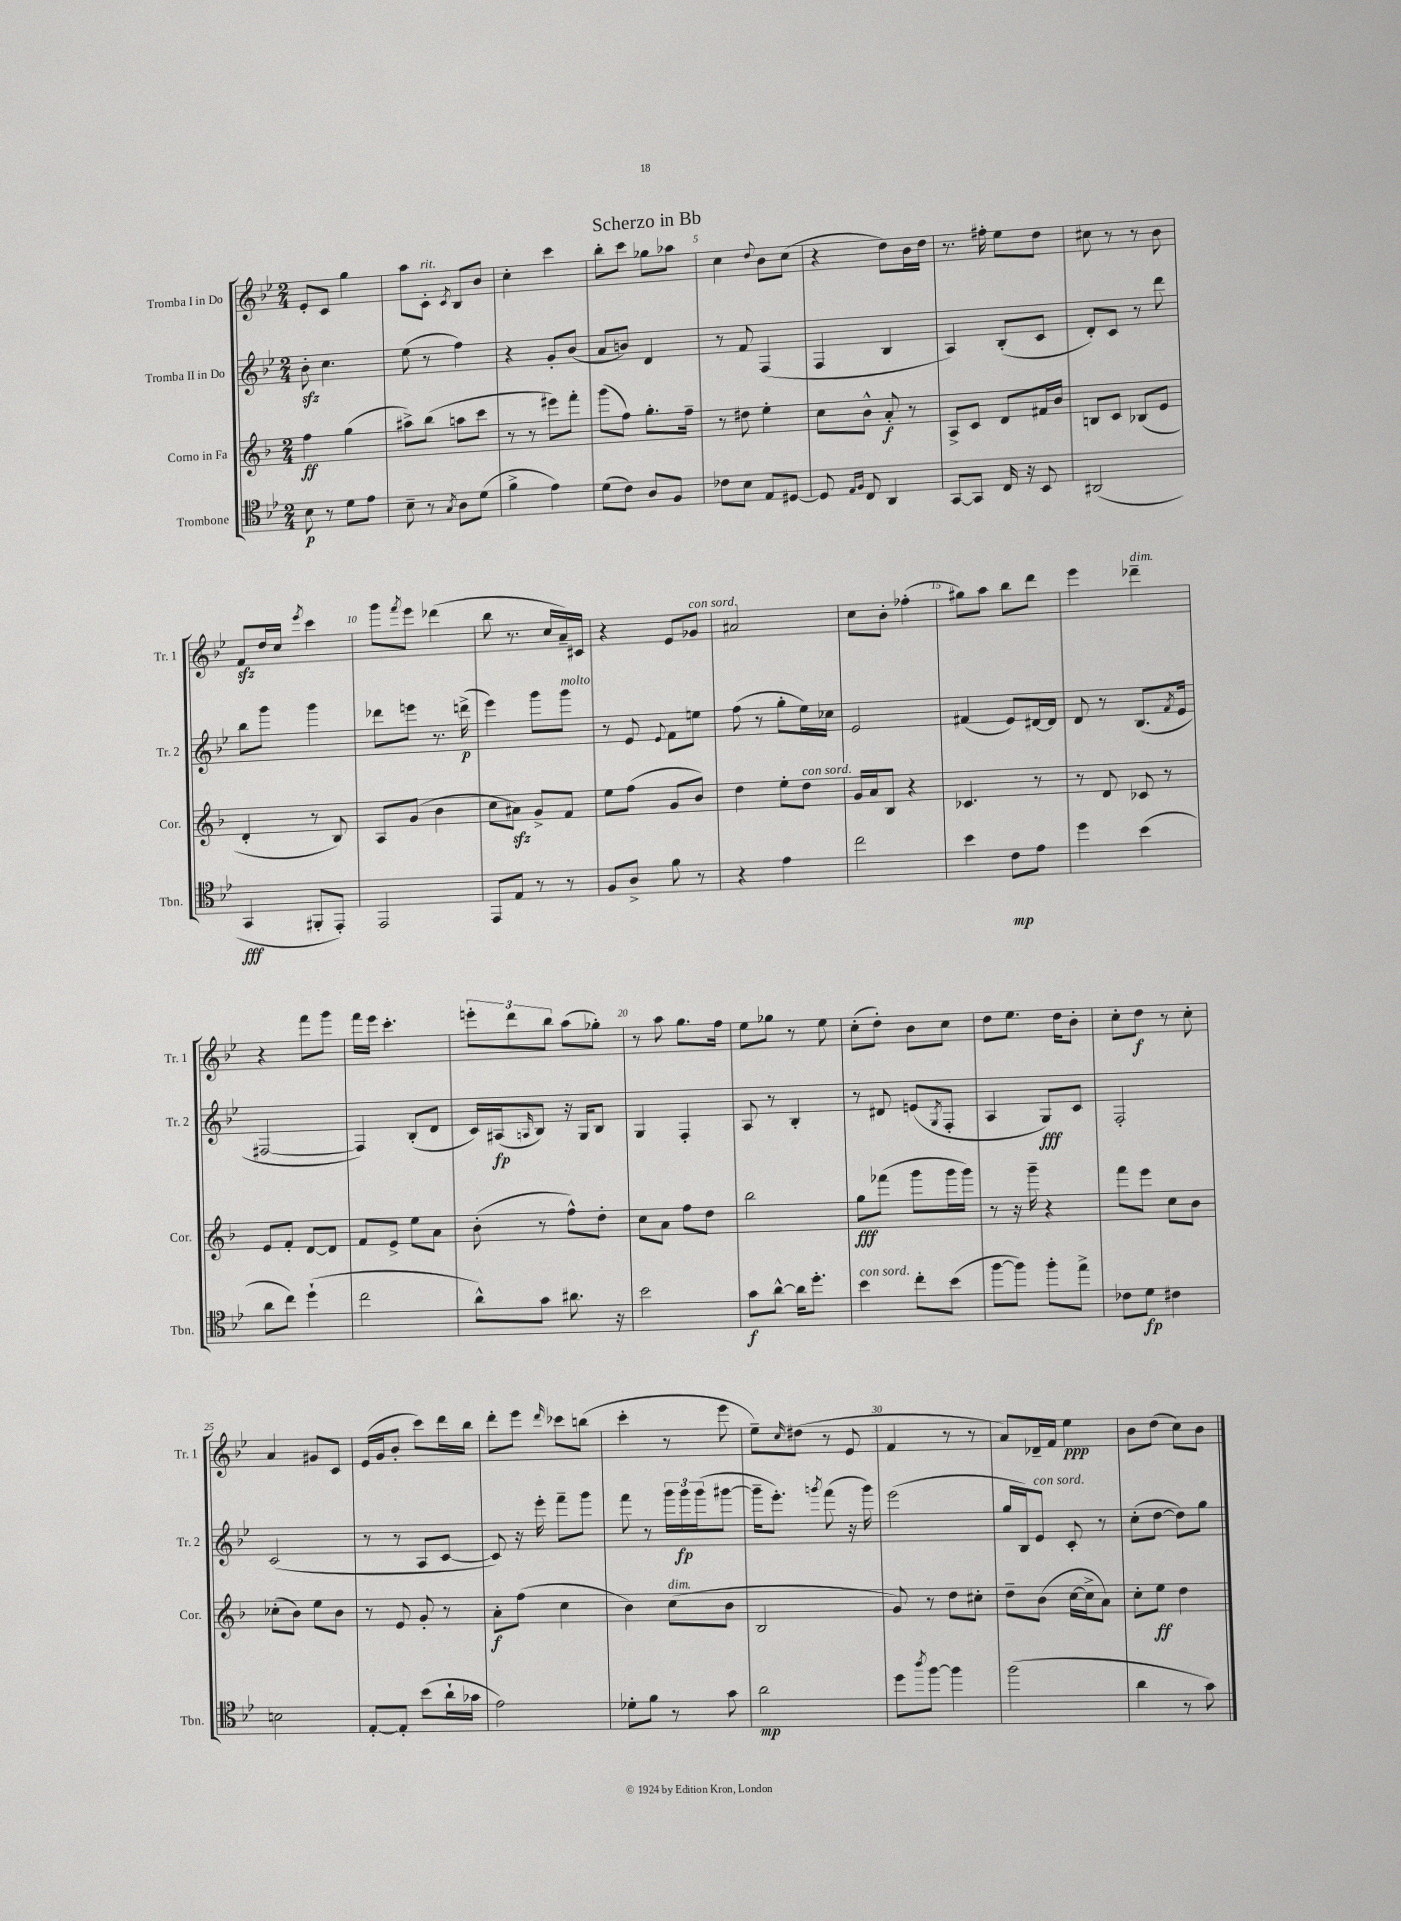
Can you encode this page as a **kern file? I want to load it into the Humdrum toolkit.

**kern	**dynam	**kern	**dynam	**kern	**dynam	**kern	**dynam
*part4	*part4	*part3	*part3	*part2	*part2	*part1	*part1
*staff4	*staff4	*staff3	*staff3	*staff2	*staff2	*staff1	*staff1
*I"Trombone	*	*I"Corno in Fa	*	*I"Tromba II in Do	*	*I"Tromba I in Do	*
*I'Tbn.	*	*I'Cor.	*	*I'Tr. 2	*	*I'Tr. 1	*
*clefC4	*	*clefG2	*	*clefG2	*	*clefG2	*
*k[b-e-]	*	*k[b-]	*	*k[b-e-]	*	*k[b-e-]	*
*M2/4	*	*M2/4	*	*M2/4	*	*M2/4	*
=1	=1	=1	=1	=1	=1	=1	=1
8B-\	p	4ff\	ff	8b-zz'\	.	8e-'/L	.
8r	.	.	.	4.cc\	.	8c/J	.
8d\L	.	(4gg\	.	.	.	4gg\	.
8e-\J	.	.	.	.	.	.	.
=2	=2	=2	=2	=2	=2	=2	=2
8B-~\	.	8aa#X^\L)	.	(8ee-\	.	8aa\L	.
!	!	!	!	!	!	!LO:TX:a:i:t=rit.	!
8r	.	(8bb-\J	.	8r	.	8c'\J	.
8qG/	.	.	.	.	.	8qc/	.
8A\L	.	8aan\L	.	4ff\)	.	8B-/L	.
(8d\J	.	8ccc\J	.	.	.	8b-/J	.
=3	=3	=3	=3	=3	=3	=3	=3
4f^\	.	8r	.	4r	.	4cc'\	.
.	.	8r	.	.	.	.	.
4e-\)	.	8eee#X\L)	.	8g'/L	.	4ccc\	.
.	.	8fff'\J	.	(8b-/J	.	.	.
=4	=4	=4	=4	=4	=4	=4	=4
(8d\L	.	(8ggg\L	.	8a/L	.	8bb-'\L	.
8c\J)	.	8ff\J)	.	8bn/J)	.	8ccc\J	.
8A/L	.	8.gg'\L	.	4d/	.	8gg-X\L	.
8F/J	.	.	.	.	.	8aa-X\J	.
.	.	16ff~\Jk	.	.	.	.	.
=5	=5	=5	=5	=5	=5	=5	=5
8c-X\L	.	8r	.	8r	.	4cc\	.
8B-\J	.	8dd#X\	.	8f/	.	.	.
.	.	.	.	.	.	8qqdd/	.
8E-/L	.	4ee'\	.	(4F/	.	8b-\L	.
[8D#X/J	.	.	.	.	.	(8cc\J	.
=6	=6	=6	=6	=6	=6	=6	=6
8D#/]	.	8cc\L	.	4F/	.	4r	.
16qqE-/LL	.	.	.	.	.	.	.
16qqF/JJ	.	.	.	.	.	.	.
8C/	.	8b-^^\J	.	.	.	.	.
4AA/	.	8a'/	f	4B-/	.	8dd\L)	.
.	.	8r	.	.	.	16b-\L	.
.	.	.	.	.	.	16dd\JJ	.
=7	=7	=7	=7	=7	=7	=7	=7
[8GG/L	.	8A^/L	.	4A/)	.	8.r	.
8GG/J]	.	8c/J	.	.	.	.	.
.	.	.	.	.	.	16ff#X'\	.
16C/	.	8d/L	.	(8B-'/L	.	8ee-\L	.
16r	.	.	.	.	.	.	.
8BB-/	.	16f#X/L	.	8c/J	.	8dd\J	.
.	.	16b-/JJ	.	.	.	.	.
=8	=8	=8	=8	=8	=8	=8	=8
(2AA#X/	.	8Bn/L	.	8d'/L)	.	8cc#X\	.
.	.	8c/J	.	8c/J	.	8r	.
.	.	(8B-X/L	.	8r	.	8r	.
.	.	8e/J	.	8ddd\	.	8b-\	.
!!LO:LB:g=z
=9	=9	=9	=9	=9	=9	=9	=9
4GG/	fff	4d'/	.	8bb-\L	.	8fzz/L	.
.	.	.	.	8ggg\J	.	16dd/L	.
.	.	.	.	.	.	16cc/JJ	.
.	.	.	.	.	.	8qeee-/	.
8FF#X'/L	.	8r	.	4ggg\	.	4ccc\	.
8EE-'/J)	.	8B-/)	.	.	.	.	.
=10	=10	=10	=10	=10	=10	=10	=10
2EE-/	.	8A/L	.	8ddd-X\L	.	8ggg\L	.
.	.	.	.	.	.	8qfff/	.
.	.	(8g/J	.	8eeen\J	.	8eee-\J	.
.	.	4b-\	.	8.r	.	(4ddd-X\	.
.	.	.	.	(16dddn^\	p	.	.
=11	=11	=11	=11	=11	=11	=11	=11
8EE-/L	.	8cc\L	.	4eee-\)	.	8bb-\	.
8E-/J	.	8a#Xzz\J)	.	.	.	8.r	.
8r	.	8g^/L	.	8ggg\L	.	.	.
.	.	.	.	.	.	16cc/LL	.
!	!	!	!	!LO:TX:a:i:t=molto	!	!	!
8r	.	8f/J	.	8ggg\J	.	16a~/)	.
.	.	.	.	.	.	16c#X/JJ	.
=12	=12	=12	=12	=12	=12	=12	=12
8F/L	.	8ee\L	.	8r	.	4r	.
8A^/J	.	(8ff\J	.	8e-/	.	.	.
.	.	.	.	8qqe-/	.	.	.
8f\	.	8g/L	.	8f\L	.	8e-/L	.
!	!	!	!	!	!	!LO:TX:a:i:t=con sord.	!
8r	.	8b-/J)	.	8een\J	.	8g-X/J	.
=13	=13	=13	=13	=13	=13	=13	=13
4r	.	4dd\	.	(8ff\	.	2a#X/	.
.	.	.	.	8r	.	.	.
4e-\	.	8ee'\L	.	8gg'\L	.	.	.
!	!	!LO:TX:a:i:t=con sord.	!	!	!	!	!
.	.	8dd\J	.	16ee-\L)	.	.	.
.	.	.	.	16cc-X\JJ	.	.	.
=14	=14	=14	=14	=14	=14	=14	=14
2cc\	.	16g/LL	.	2e-/	.	8cc\L	.
.	.	16a/J	.	.	.	.	.
.	.	8B-/J	.	.	.	8b-'\J	.
.	.	4r	.	.	.	(4ff-X'\	.
=15	=15	=15	=15	=15	=15	=15	=15
4b-\	.	4.c-X/	.	(4f#X/	.	8gg#X\L)	.
.	.	.	.	.	.	8aa\J	.
8c\L	mp	.	.	8e-/L)	.	8bb-\L	.
8e-\J	.	8r	.	[16d#X/L	.	8ddd\J	.
.	.	.	.	16d#/JJ]	.	.	.
=16	=16	=16	=16	=16	=16	=16	=16
4dd\	.	8r	.	8d/	.	4eee-\	.
.	.	8d/	.	8r	.	.	.
!	!	!	!	!	!	!LO:TX:a:i:t=dim.	!
(4b-\	.	8c-X/	.	(8.B-/L	.	4ddd-X~\	.
.	.	8r	.	.	.	.	.
.	.	.	.	8qf/	.	.	.
.	.	.	.	16e-/Jk	.	.	.
!!LO:LB:g=z
=17	=17	=17	=17	=17	=17	=17	=17
8a\L	.	8e/L	.	[2F#X/	.	4r	.
8cc\J)	.	8f'/J	.	.	.	.	.
(4dd`\	.	[8d/L	.	.	.	8fff\L	.
.	.	8d/J]	.	.	.	8ggg\J	.
=18	=18	=18	=18	=18	=18	=18	=18
2cc\	.	8f/L	.	4F#/])	.	16fff\LL	.
.	.	.	.	.	.	16eee-\JJ	.
.	.	8e^/J	.	.	.	4.ccc'\	.
.	.	8ee\L	.	(8B-'/L	.	.	.
.	.	8a\J	.	8d/J	.	.	.
=19	=19	=19	=19	=19	=19	=19	=19
8a^^\L)	.	(8b-'\	.	16c/LL)	.	12eeen'\L	.
.	.	.	.	(16A#X/J	fp	.	.
.	.	.	.	.	.	12ddd\	.
.	.	.	.	16qqAn/	.	.	.
8g\J	.	8r	.	8B-/J)	.	.	.
.	.	.	.	.	.	12bb-\J	.
8.a#X\	.	8ff^^\L)	.	16r	.	(8aa\L	.
.	.	.	.	16G/KL	.	.	.
.	.	8dd'\J	.	8B-/J	.	8gg-X'\J)	.
16r	.	.	.	.	.	.	.
=20	=20	=20	=20	=20	=20	=20	=20
2b-\	.	8cc\L	.	4G/	.	8r	.
.	.	8a\J	.	.	.	8aa\	.
.	.	8ff\L	.	4F'/	.	8.gg\L	.
.	.	8dd\J	.	.	.	.	.
.	.	.	.	.	.	16ff\Jk	.
=21	=21	=21	=21	=21	=21	=21	=21
8g\L	f	2bb-\	.	8A/	.	8ee-\L	.
[8a^^\J	.	.	.	8r	.	8gg-X\J	.
16a\KL]	.	.	.	4B-'/	.	8r	.
8.dd'\J	.	.	.	.	.	.	.
.	.	.	.	.	.	8ee-\	.
=22	=22	=22	=22	=22	=22	=22	=22
!LO:TX:a:i:t=con sord.	!	!	!	!	!	!	!
4b-\	.	8gg\L	fff	8r	.	(8cc'\L	.
.	.	(8fff-X\J	.	8d#X/	.	8dd'\J)	.
8cc'\L	.	8ggg\L	.	(8en/L	.	8b-\L	.
.	.	.	.	8qG/	.	.	.
(8b-\J	.	16ggg\L	.	8F'/J	.	8cc\J	.
.	.	16ggg\JJ)	.	.	.	.	.
=23	=23	=23	=23	=23	=23	=23	=23
[8ff\L	.	8r	.	4A/	.	8dd\L	.
8ff\J])	.	16r	.	.	.	8.ee-\J	.
.	.	16ggg~\	.	.	.	.	.
8ff'\L	.	4r	.	8G/L)	fff	.	.
.	.	.	.	.	.	16dd\KL	.
8ee-^\J	.	.	.	8c/J	.	8b-'\J	.
=24	=24	=24	=24	=24	=24	=24	=24
8c-X\L	.	8fff\L	.	2F'/	.	8cc'\L	.
8d\J	fp	8eee\J	.	.	.	8dd\J	f
4c#X\	.	8cc\L	.	.	.	8r	.
.	.	8b-\J	.	.	.	8cc'\	.
!!LO:LB:g=z
=25	=25	=25	=25	=25	=25	=25	=25
2Bn\	.	(8cc-X'\L	.	(2c/	.	4a/	.
.	.	8b-\J)	.	.	.	.	.
.	.	8ee\L	.	.	.	8g#X/L	.
.	.	8b-\J	.	.	.	8c/J	.
=26	=26	=26	=26	=26	=26	=26	=26
[8E-'/L	.	8r	.	8r	.	(16e-/LL	.
.	.	.	.	.	.	16g/J	.
8E-'/J]	.	8e/	.	8r	.	8b-'/J	.
(8b-\L	.	8g'/	.	8A/L	.	8ccc\L)	.
16a`\L	.	8r	.	[8c/J	.	16ddd\L	.
16g-X\JJ	.	.	.	.	.	16bb-\JJ	.
=27	=27	=27	=27	=27	=27	=27	=27
2e-\)	.	8a'\L	f	8c/])	.	8ddd'\L	.
.	.	(8ff\J	.	16r	.	8eee-\J	.
.	.	.	.	16eee-'\	.	.	.
.	.	.	.	.	.	16qqddd/	.
.	.	4cc\	.	8fff~\L	.	8ccc-X\L	.
.	.	.	.	8ggg\J	.	(8bbn\J	.
=28	=28	=28	=28	=28	=28	=28	=28
8d-X'\L	.	4b-\)	.	8fff\	.	4ccc'\	.
8f\J	.	.	.	8r	.	.	.
!	!	!LO:TX:a:i:t=dim.	!	!	!	!	!
8r	.	(8cc\L	.	24ggg\LL	.	8r	.
.	.	.	.	24ggg\	fp	.	.
.	.	.	.	(24ggg\J	.	.	.
8g\	.	8b-\J	.	[8ggg#X\J	.	8eee-\	.
=29	=29	=29	=29	=29	=29	=29	=29
2a\	mp	2B-/	.	16ggg#~\KL]	.	8ee-~\L)	.
.	.	.	.	8.eee-'\J)	.	.	.
.	.	.	.	.	.	16qqcc/	.
.	.	.	.	.	.	(8dd#X\J	.
.	.	.	.	8qgggn/	.	.	.
.	.	.	.	(8fff\	.	8r	.
.	.	.	.	16r	.	8e-/	.
.	.	.	.	16ggg\)	.	.	.
=30	=30	=30	=30	=30	=30	=30	=30
8dd\L	.	8g/)	.	(2eee-\	.	4f/	.
8qaa/	.	.	.	.	.	.	.
[8ff\J	.	8r	.	.	.	.	.
4ff\]	.	8dd\L	.	.	.	8r	.
.	.	8cc#X'\J	.	.	.	8r	.
=31	=31	=31	=31	=31	=31	=31	=31
(2ff\	.	8dd~\L	.	16gg/LL	.	8a/L)	.
.	.	.	.	16B-/J)	.	.	.
!	!	!	!	!LO:TX:a:i:t=con sord.	!	!	!
.	.	(8b-\J	.	8e-/J	.	16d-X~/L	.
.	.	.	.	.	.	16f/JJ	.
.	.	[16cc\LL	.	8c'/	.	4ee-\	ppp
.	.	16cc^\J]	.	.	.	.	.
.	.	8a\J)	.	8r	.	.	.
=32	=32	=32	=32	=32	=32	=32	=32
4a\	.	8cc'\L	.	(8cc'\L	.	8b-\L	.
.	.	8ee\J	ff	[8dd\J	.	(8dd\J	.
8r	.	4dd\	.	8dd\L])	.	8cc\L)	.
8g\)	.	.	.	8gg\J	.	8b-\J	.
==	==	==	==	==	==	==	==
*-	*-	*-	*-	*-	*-	*-	*-
